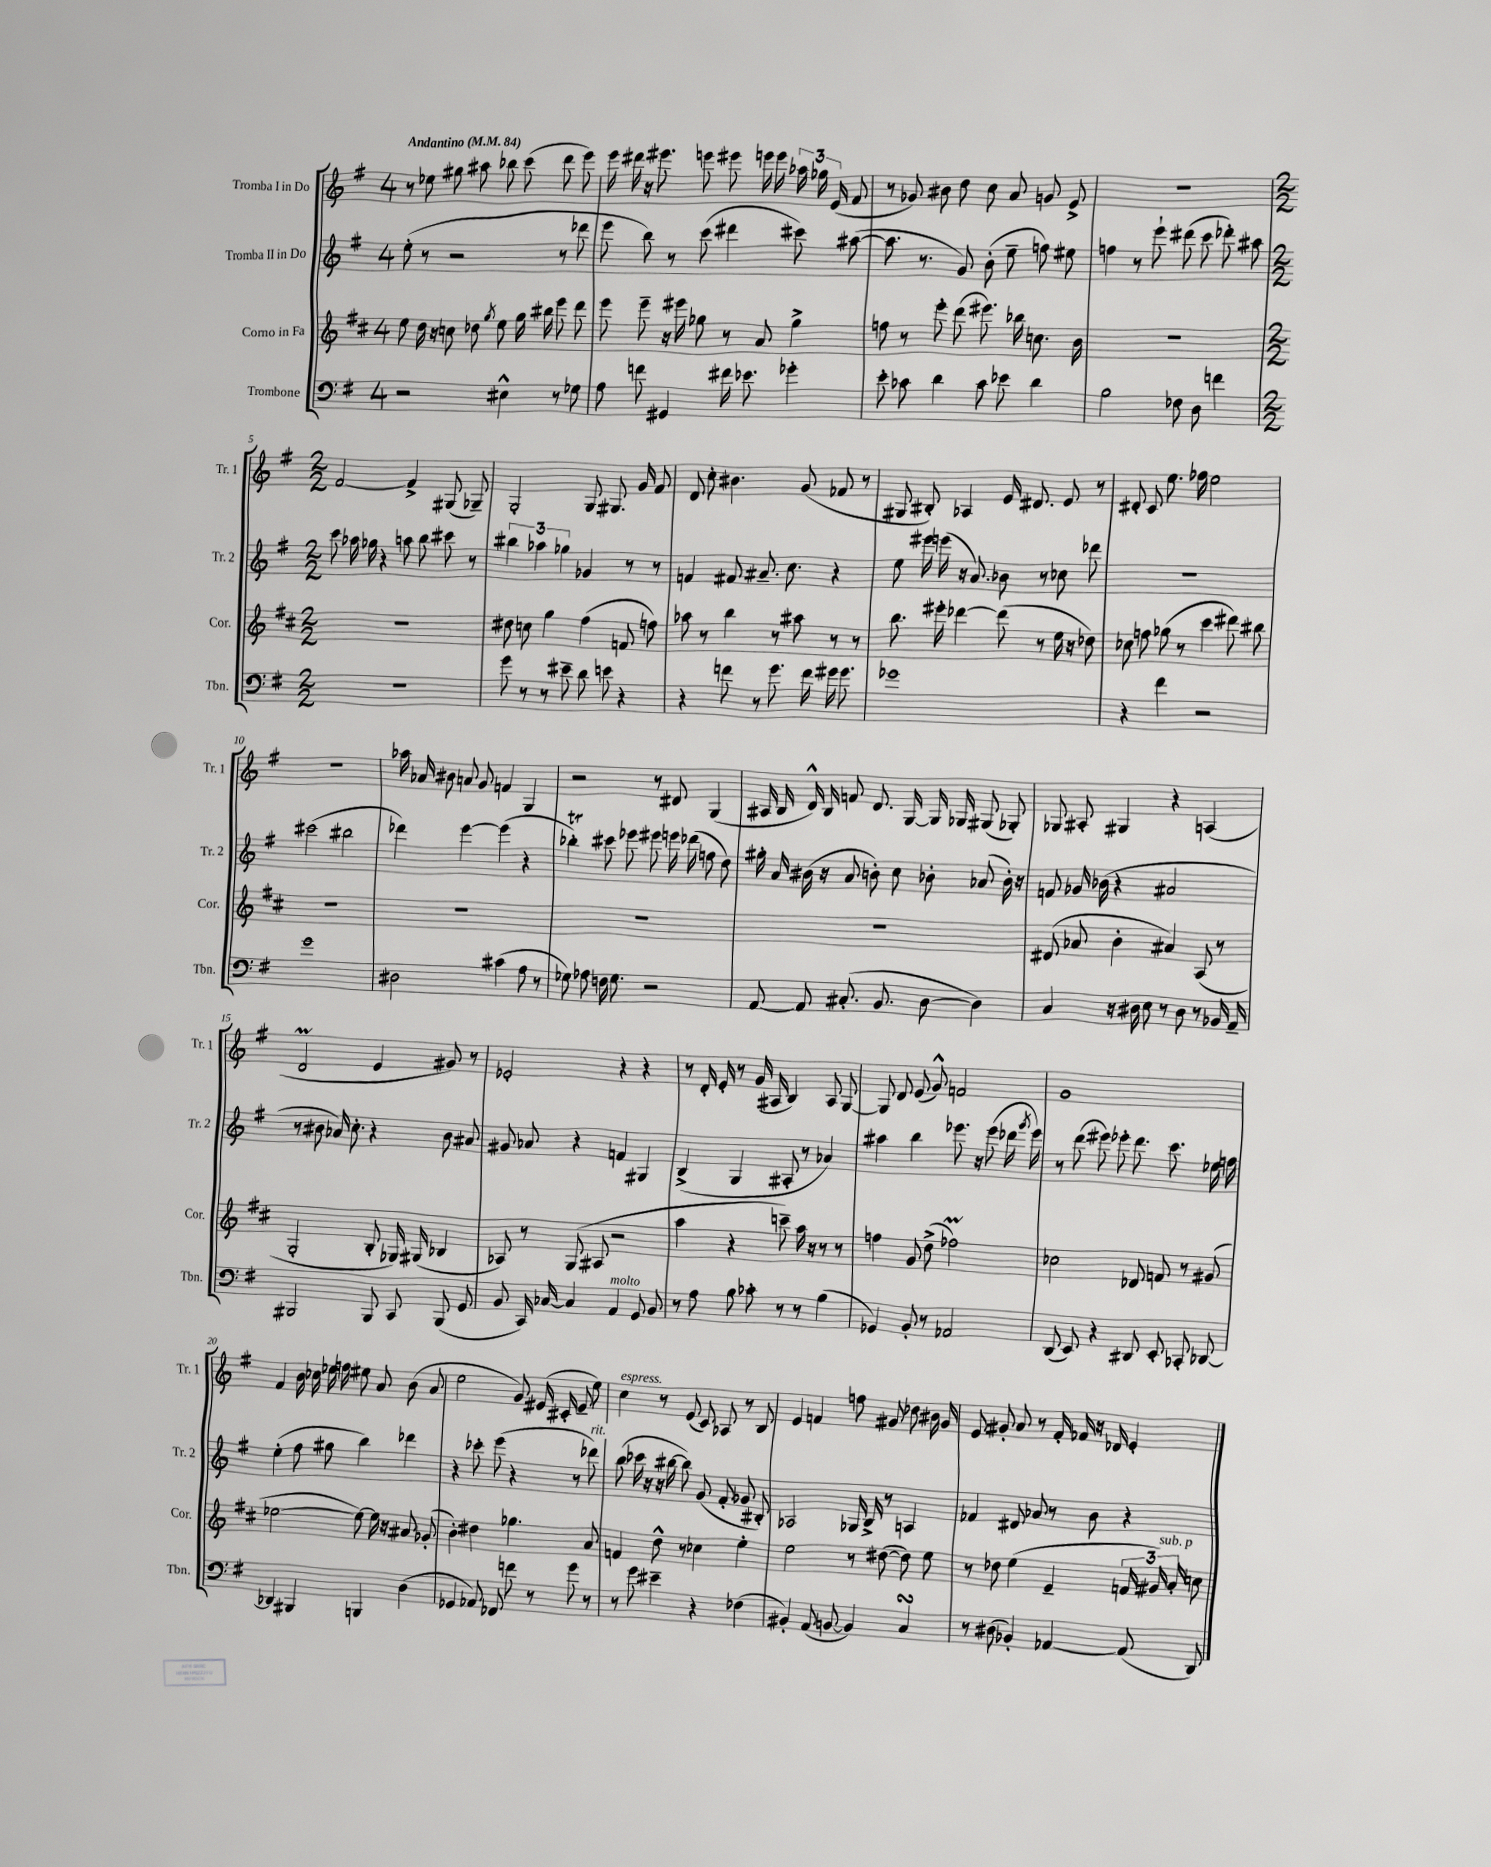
<<
\new StaffGroup <<
\new Staff = "s0" \with { instrumentName = "Tromba I in Do" shortInstrumentName = "Tr. 1" } {
    \clef treble \key g \major \once \override Staff.TimeSignature.style = #'single-digit \time 4/4 \tempo "Andantino" 4 = 84
    \autoBeamOff r8 ees''8 gis''8 ais''8 bes''8 c'''8( d'''8 e'''8) |
    e'''16 dis'''16 r16 eis'''8. e'''8 eis'''8 e'''16 e'''16 \tuplet 3/2 { aes''16 ges''16 e'16( } fis'8 |
    r8 ges'8) bis'8 d''8 c''8 a'8 g'8 e'8-> |
    R1 |
    \numericTimeSignature \time 2/2 fis'2~ fis'4-> gis8( ges8--) |
    g2-. g8 gis8. g'16 fis'8 |
    d'8 c''8-. bis'4. g'8( fes'8 r8 |
    gis8 bis8-.) aes4 e'16 dis'8. e'8 r8 |
    dis'8-. c'8 e''8. fes''16 e''2 |
    r1 |
    aes''16 aes'16 bis'8 a'8 g'8 f'4 g4 |
    r2 r8 dis'8 g4( |
    ais16 b16 d'16-^) b16 f'8 d'8. g16~ g16 ges16 gis8( ges8-.) |
    ges8 ais8-. gis4 r4 a4( |
    d'2\prall e'4 gis'8) r8 |
    ees'2-. r4 r4 |
    r8 d'16-. e'16-. r8 g'16( ais16 b4) ais8 g8~ |
    g8 d'8 e'8( g'8-^) f'2 |
    g'1 |
    fis'4 b'16 ces''16 ees''16 f''16 eis''8 a'8 b'8( a'8 |
    e''2 g'8) eis'16( cis'16-. eis'8-- e''8) |
    c''4^\markup { \italic "espress." } r8 e'8( c'8) aes8 r8 b8 |
    e'4 f'4 f''8 gis'8 des''8 bis'16 gis'16 |
    e'8 gis'8-. a'8 r8 fis'16-. fes'16 r16 des'16 e'4-. \bar "|." |
}
\new Staff = "s1" \with { instrumentName = "Tromba II in Do" shortInstrumentName = "Tr. 2" } {
    \clef treble \key g \major \once \override Staff.TimeSignature.style = #'single-digit \time 4/4
    \autoBeamOff e''8-.( r8 r2 r8 des'''8 |
    e'''8 b''8) r8 c'''8( dis'''4 cis'''8) ais''8~( |
    ais''8. r8. g'8) b'8-.( e''8-- f''8) eis''8 |
    f''4 r8 e'''8-! dis'''8( c'''8 des'''8-.) ais''8 |
    \numericTimeSignature \time 2/2 c'''8 aes''16 ges''16 r4 a''8 b''8 cis'''8 r8 |
    \tuplet 3/2 { bis''4 aes''4 ges''4 } ges'4 r8 r8 |
    f'4 fis'8 ais'8.-- c''8. r4 |
    e''8 eis'''16 e'''16( r16 a'8.) bes'8 r8 ces''8 des'''8 |
    R1 |
    cis'''2( bis''2 |
    des'''4) e'''4~ e'''4( r4 |
    bes''4-.\trill) cis'''8 ees'''8 eis'''8 e'''16 des'''16( f''8 d''8) |
    gis''16-. a'16 bis'16( r16 a'8 b'8-.) c''8 bes'8-. aes'8( bes'16-.) r16 |
    f'8 ges'16 bes'16( r4 ais'2 |
    r8 bis'8 aes'16) c''8.-. r4 bis'8 ais'8 |
    gis'8 aes'8 r4 f'4 gis4 |
    b4->( g4 ais8-. r8 aes'4) |
    ais''4 b''4 ees'''8. r16 ees'''8( des'''16 \acciaccatura { g'''8 } ees'''16) |
    r8 d'''8( eis'''8) ees'''8-. d'''8. c'''8. ees''16 f''16 |
    e''4-.( fis''8 gis''8 b''4) des'''4 |
    r4 ces'''8-. e'''8( r4 r8 des'''8^\markup { \italic "rit." }) |
    b''8( ces'''16 r16 r16 bis''16~ bis''8) g'8( fis'8-. ges'8 bis8-.) |
    aes2 ges16 b16-> r8 a4 |
    fes'4 dis'8 aes'8 r8 b'8 r4 \bar "|." |
}
\new Staff = "s2" \with { instrumentName = "Corno in Fa" shortInstrumentName = "Cor." } {
    \clef treble \key d \major \once \override Staff.TimeSignature.style = #'single-digit \time 4/4
    \autoBeamOff e''8 d''16 r16 c''8 des''8 \acciaccatura { g''8 } e''8 g''16 bis''16 e'''8 d'''8 |
    e'''8 e'''8-- r16 eis'''16 ges''8 r8 a'8 ges''4-> |
    f''8 r8 e'''8-. d'''8( eis'''8.) bes''16 c''8. b'16 |
    R1 |
    \numericTimeSignature \time 2/2 R1 |
    dis''8 c''8 g''4 fis''4( f'8 f''8) |
    aes''8 r8 b''4 r8 ais''8 r8 r8 |
    b''8. eis'''16-. des'''4~ des'''8( r8 e''16 r16 des''8) |
    ces''8 f''8 ges''8( r8 cis'''4 dis'''8) bis''8 |
    R1 |
    R1 |
    R1 |
    R1 |
    dis'8( aes'8 b'4-. ais'4) a8( r8 |
    g2-. b8-. ges16) gis16( bes4 |
    aes8) r8 g8( ais8 r2 |
    a''4 r4 c'''8--) a''16 r16 r8 r8 |
    f''4 g'8 d''8->( fes''2\prall) |
    ces''2 des'8 f'8 r8 gis'8( |
    ees''2~ ees''8~) ees''16 r16 ais'8 ges'8-.( |
    b'4-.) dis''4 ges''4. a'8 |
    f'4 d''8-^ r8 ces''4 e''4-. |
    e''2 r8 dis''8~( dis''8) e''8 |
    r8 des''8 e''4( e'4-- \tuplet 3/2 { f'16 gis'16) a'16-.^\markup { \italic "sub. p" } } c''8 \bar "|." |
}
\new Staff = "s3" \with { instrumentName = "Trombone" shortInstrumentName = "Tbn." } {
    \clef bass \key g \major \once \override Staff.TimeSignature.style = #'single-digit \time 4/4
    \autoBeamOff r2 eis4-^ r8 ges8 |
    a8 f'8 gis,4 fis'16 ees'8. ges'4-. |
    e'8-. ces'8 d'4 ces'8 ees'8 d'4 |
    b2 fes8 d8 f'4 |
    \numericTimeSignature \time 2/2 R1 |
    g'8 r8 r8 eis'8-- d'8 e'8 r4 |
    r4 f'8 r8 g'8. f'16 gis'16 gis'8. |
    ges'1 |
    r4 fis'4 r2 |
    g'1 |
    dis2 cis'4( a8 r8 |
    ges8) aes8 f16 ges8. r2 |
    a,8~ a,8 cis8.-.( b,8. d8~ d4) |
    c4 r16 dis16 e8 r8 dis8 r8 bes,16 a,16-- |
    bis,,2 bis,,8 c,8 bis,,8( g,8 |
    b,8 c,16) ces16~ ces4 a,4^\markup { \italic "molto" } g,8 b,8 |
    r8 a8 b8 ces'8-. r8 r8 b4( |
    ges,4) b,8-. r8 aes,2 |
    d,8( e,8) r4 dis,8 e,8-. ces,8-. des,8~ |
    des,4 bis,,4 b,,4 d4( |
    ges,4 aes,8) fes,8 f'8 r8 g'8 r8 |
    r8 g'8 eis'4-- r4 fes4( |
    bis,4-.) a,8( b,8~ b,4) c4\turn |
    r8 dis8( bes,4-.) aes,4~ aes,8( d,8) \bar "|." |
}
>>
>>
